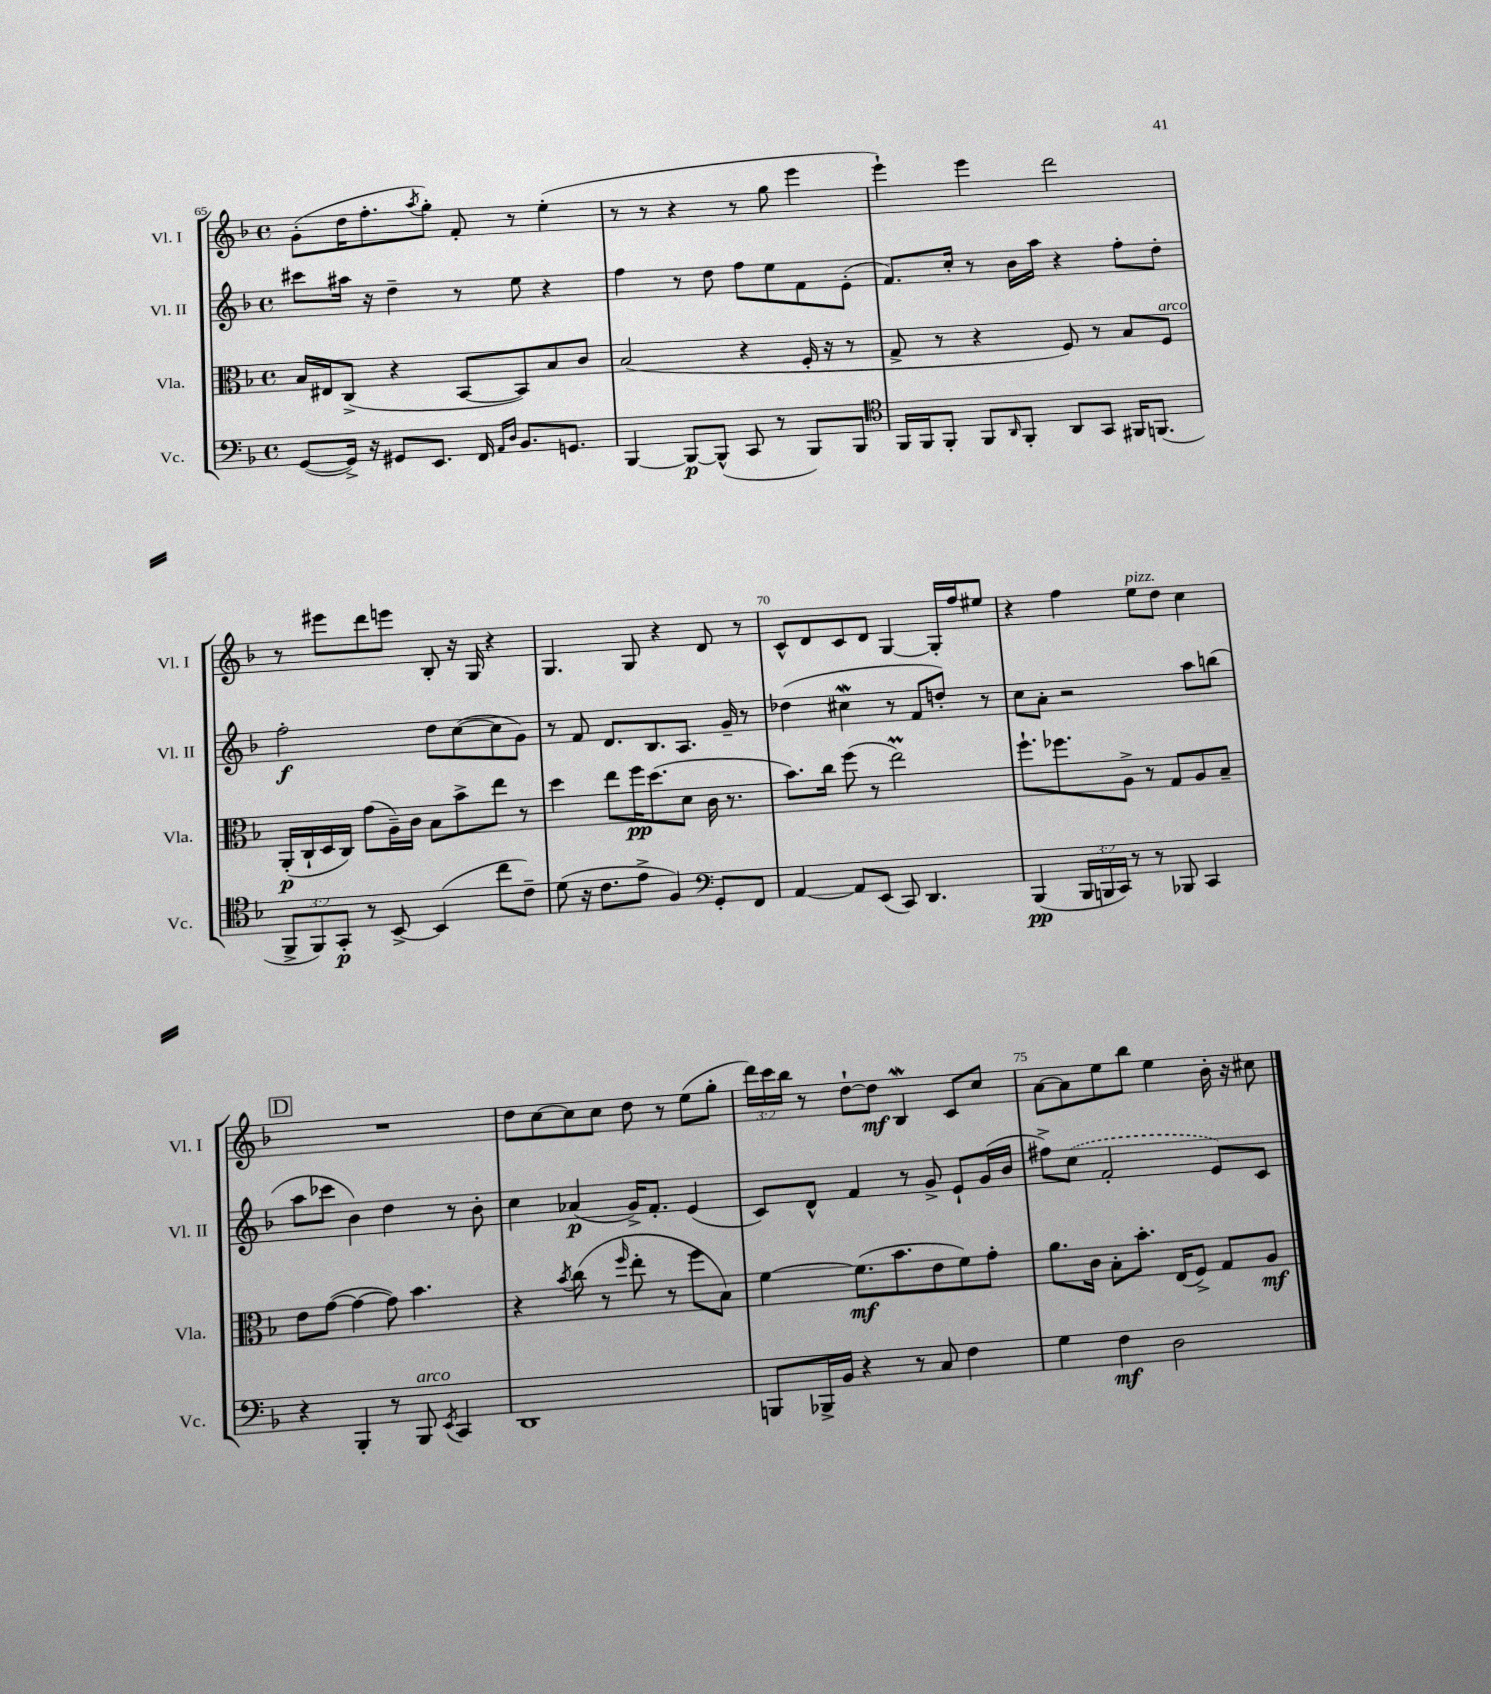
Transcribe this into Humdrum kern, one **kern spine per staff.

**kern	**dynam	**kern	**dynam	**kern	**dynam	**kern	**dynam
*part4	*part4	*part3	*part3	*part2	*part2	*part1	*part1
*staff4	*staff4	*staff3	*staff3	*staff2	*staff2	*staff1	*staff1
*I"Vc.	*	*I"Vla.	*	*I"Vl. II	*	*I"Vl. I	*
*I'Vc.	*	*I'Vla.	*	*I'Vl. II	*	*I'Vl. I	*
*clefF4	*	*clefC3	*	*clefG2	*	*clefG2	*
*k[b-]	*	*k[b-]	*	*k[b-]	*	*k[b-]	*
*M4/4	*	*M4/4	*	*M4/4	*	*M4/4	*
*met(c)	*	*met(c)	*	*met(c)	*	*met(c)	*
=65	=65	=65	=65	=65	=65	=65	=65
([8GG/L	.	16B-/LL	.	8ccc#X\L	.	(8g'\L	.
.	.	16E#X/J	.	.	.	.	.
16GG^/Jk])	.	(8C^/J	.	16aa#X\Jk	.	16dd\K	.
16r	.	.	.	16r	.	8.ff'\	.
8GG#X/L	.	4r	.	4dd~\	.	.	.
.	.	.	.	.	.	8qaa/	.
8.EE/J	.	.	.	.	.	8gg'\J)	.
.	.	[8BB-/L	.	8r	.	8f'/	.
16FF/	.	.	.	.	.	.	.
16qqAA/LL	.	.	.	.	.	.	.
16qqD/JJ	.	.	.	.	.	.	.
8.BB-/L	.	8BB-/])	.	8ee\	.	8r	.
.	.	8B-/	.	4r	.	(4ee'\	.
8.GGn/J	.	.	.	.	.	.	.
.	.	8c/J	.	.	.	.	.
=66	=66	=66	=66	=66	=66	=66	=66
[4BBB-/	.	(2B-/	.	4ff\	.	8r	.
.	.	.	.	.	.	8r	.
8BBB-/L_	p	.	.	8r	.	4r	.
(8BBB-^^/J]	.	.	.	8dd\	.	.	.
8CC/	.	4r	.	8ff\L	.	8r	.
8r	.	.	.	8ee\	.	8gg\	.
8BBB-/L)	.	16F'/	.	8f\	.	4eee\	.
.	.	16r	.	.	.	.	.
8BBB-/J	.	8r	.	(8e'\J	.	.	.
=67	=67	=67	=67	=67	=67	=67	=67
*clefC4	*	*	*	*	*	*	*
16FF/LL	.	8G^/	.	8.f/L)	.	4eee`\)	.
16FF/J	.	.	.	.	.	.	.
8FF'/J	.	8r	.	.	.	.	.
.	.	.	.	16cc'/Jk	.	.	.
8FF/L	.	4r	.	8r	.	4eee\	.
16qqAA/	.	.	.	.	.	.	.
8FF'/J	.	.	.	16b-\LL	.	.	.
.	.	.	.	16aa\JJ	.	.	.
8AA/L	.	8F/)	.	4r	.	2ddd\	.
8GG/J	.	8r	.	.	.	.	.
16FF#X/KL	.	8B-/L	.	8ff'\L	.	.	.
(8.FFn/J	.	.	.	.	.	.	.
!	!	!LO:TX:a:i:t=arco	!	!	!	!	!
.	.	8F/J	.	8dd'\J	.	.	.
!!LO:LB:g=z
=68	=68	=68	=68	=68	=68	=68	=68
12FF^/L	.	(16AA'/LL	p	2ff'\	f	8r	.
.	.	16C`/	.	.	.	.	.
12FF/)	.	.	.	.	.	.	.
.	.	16D/	.	.	.	8eee#X\L	.
12GG'/J	p	.	.	.	.	.	.
.	.	16C/JJ)	.	.	.	.	.
8r	.	(8g\L	.	.	.	8ddd\	.
[8BB-^/	.	16A~\L)	.	.	.	8eeen\J	.
.	.	16c\JJ	.	.	.	.	.
(4BB-/]	.	8B-\L	.	8dd\L	.	8B-'/	.
.	.	8b-^\	.	([8cc\	.	16r	.
.	.	.	.	.	.	16G/	.
8cc\L	.	8ee\J	.	8cc\]	.	4r	.
8c~\J)	.	8r	.	8g\J)	.	.	.
=69	=69	=69	=69	=69	=69	=69	=69
(8d\	.	4dd\	.	8r	.	4.G/	.
16r	.	.	.	8f/	.	.	.
8.c\L	.	.	.	.	.	.	.
.	.	8ee\L	.	8.d/L	.	.	.
8e^\J	.	16ff\K	pp	.	.	8G/	.
.	.	(8.dd\	.	8.B-/	.	.	.
4F/)	.	.	.	.	.	4r	.
.	.	8d\J	.	8.A/J	.	.	.
*clefF4	*	*	*	*	*	*	*
8GG'/L	.	16c\	.	.	.	8d/	.
.	.	8.r	.	16g~/	.	.	.
8FF/J	.	.	.	8r	.	8r	.
=70	=70	=70	=70	=70	=70	=70	=70
[4AA/	.	8.b-\L)	.	(4dd-X\	.	8c^^/L	.
.	.	.	.	.	.	8d/	.
.	.	16cc\Jk	.	.	.	.	.
8AA/L]	.	(8ff\	.	4cc#XW\	.	8c/	.
(8EE/J	.	8r	.	.	.	8d/J	.
8CC/)	.	2eem\)	.	8r	.	[4G/	.
4.DD/	.	.	.	8f/L	.	.	.
.	.	.	.	8ddn'/J)	.	16G'/LL]	.
.	.	.	.	.	.	16ff/J	.
.	.	.	.	8r	.	8ee#X/J	.
=71	=71	=71	=71	=71	=71	=71	=71
(4BBB-/	pp	8.ff`\L	.	8cc\L	.	4r	.
.	.	.	.	8a'\J	.	.	.
.	.	8.ff-X\	.	.	.	.	.
24BBB-/LL	.	.	.	2r	.	4ff\	.
24BBBn/	.	.	.	.	.	.	.
24CC/JJ)	.	.	.	.	.	.	.
8r	.	8A^\J	.	.	.	.	.
!	!	!	!	!	!	!LO:TX:a:i:t=pizz.	!
8r	.	8r	.	.	.	8ee\L	.
8BBB-X/	.	8G/L	.	.	.	8dd\J	.
4CC/	.	8A/	.	8aa\L	.	4cc\	.
.	.	8B-~/J	.	(8bbn\J	.	.	.
!!LO:LB:g=z
!!LO:REH:place=s1:t=D
=72	=72	=72	=72	=72	=72	=72	=72
4r	.	8e\L	.	8aa\L	.	1r	.
.	.	([8g\J	.	8ccc-X\J	.	.	.
4BBB-'/	.	4g\_	.	4b-\)	.	.	.
8r	.	8g\])	.	4dd\	.	.	.
!LO:TX:a:i:t=arco	!	!	!	!	!	!	!
8BBB-/	.	4.b-\	.	.	.	.	.
8qEE/	.	.	.	.	.	.	.
4CC/	.	.	.	8r	.	.	.
.	.	.	.	8b-'\	.	.	.
=73	=73	=73	=73	=73	=73	=73	=73
1DD	.	4r	.	4cc\	.	8dd\L	.
.	.	.	.	.	.	[8cc\	.
.	.	8qb-/	.	.	.	.	.
.	.	(8cc\	.	(4a-X/	p	8cc\]	.
.	.	8r	.	.	.	8cc\J	.
.	.	16qqff/	.	.	.	.	.
.	.	8ee'\	.	16g^/KL)	.	8dd\	.
.	.	.	.	8.f'/J	.	.	.
.	.	8r	.	.	.	8r	.
.	.	8ff\L	.	(4e/	.	(8ee\L	.
.	.	8B-\J)	.	.	.	8gg'\J	.
=74	=74	=74	=74	=74	=74	=74	=74
8BBBn/L	.	[4f\	.	8c/L)	.	24ddd\LL)	.
.	.	.	.	.	.	24ccc\	.
.	.	.	.	.	.	24bb-\JJ	.
16BBB-X^/L	.	.	.	8d^^/J	.	8r	.
16BB-/JJ	.	.	.	.	.	.	.
4r	.	(8.f\L]	mf	4f/	.	[8dd`\L	.
.	.	.	.	.	.	8dd\J]	mf
.	.	8.b-\	.	.	.	.	.
8r	.	.	.	8r	.	4B-w/	.
8C/	.	8e\	.	8g^/	.	.	.
4F\	.	8f\)	.	8e`/L	.	8c/L	.
.	.	8g'\J	.	(16g/L	.	8cc/J	.
.	.	.	.	16b-/JJ	.	.	.
=75	=75	=75	=75	=75	=75	=75	=75
4G\	.	8.a\L	.	8ff#X^\L)	.	[8a\L	.
.	.	.	.	(8cc\J	.	8a\]	.
.	.	16c\Jk	.	.	.	.	.
4F\	mf	8B-'\L	.	2f'/	.	8ee\	.
.	.	8.b-'\J	.	.	.	8bb-\J	.
2D\	.	.	.	.	.	4ee\	.
.	.	(16E/KL	.	.	.	.	.
.	.	8F^/J)	.	.	.	.	.
.	.	8G/L	.	8e/L)	.	16b-'\	.
.	.	.	.	.	.	16r	.
.	.	8A/J	mf	8c/J	.	8cc#X\	.
==	==	==	==	==	==	==	==
*-	*-	*-	*-	*-	*-	*-	*-
